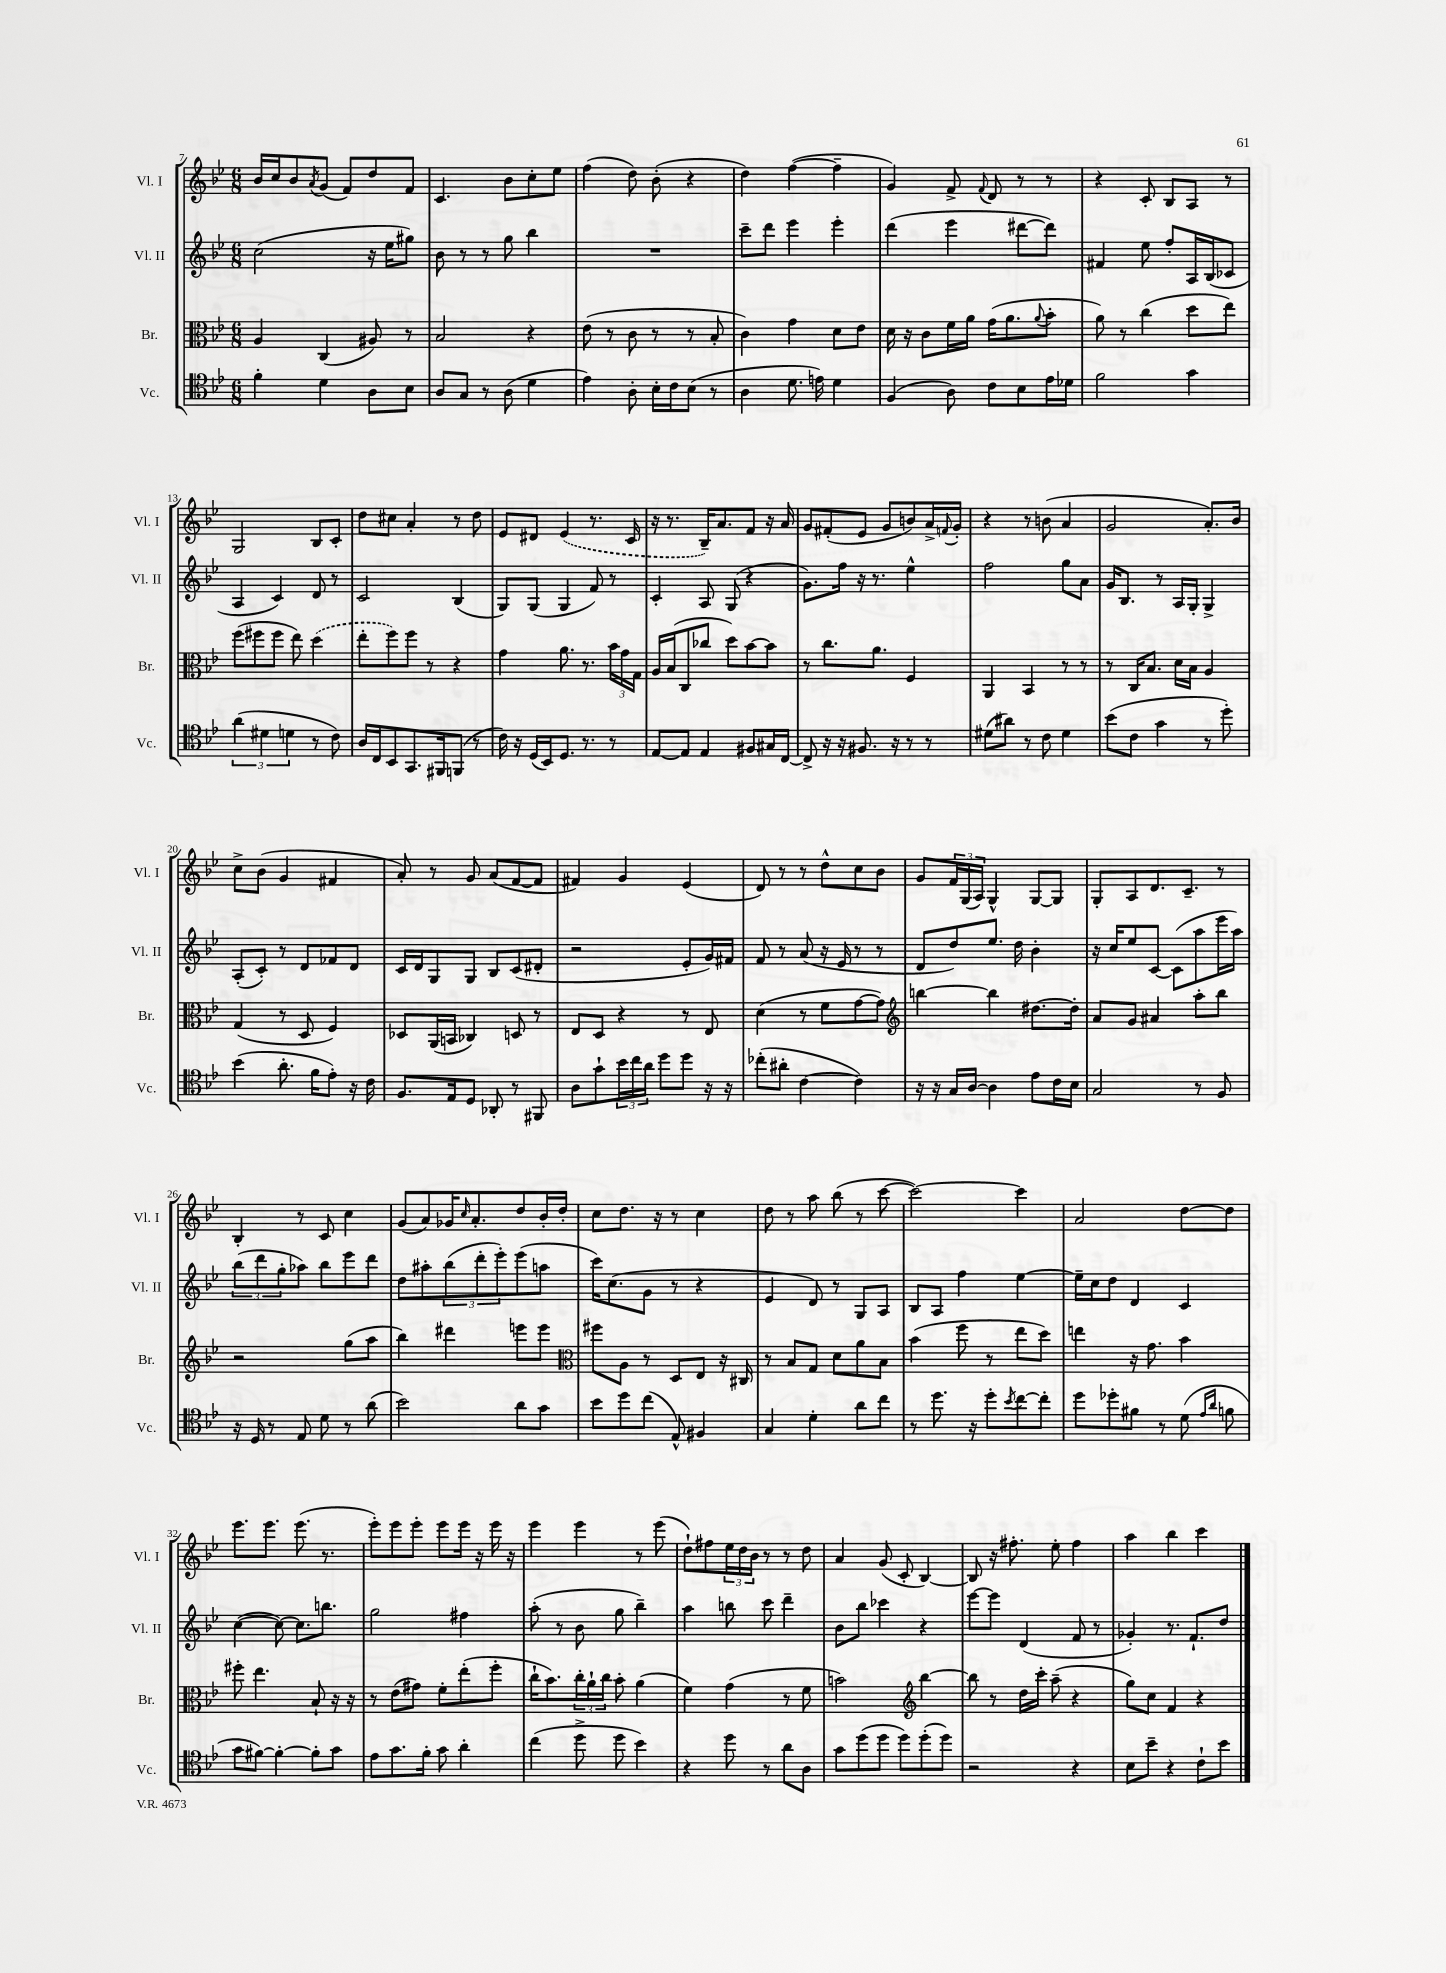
<<
\new StaffGroup <<
\new Staff = "s0" \with { instrumentName = "Vl. I" shortInstrumentName = "Vl. I" } {
    \clef treble \key bes \major \numericTimeSignature \time 6/8
    bes'16 c''16 bes'8 \acciaccatura { a'8 } g'8( f'8) d''8 f'8 |
    c'4. bes'8 c''8-. ees''8 |
    f''4( d''8) bes'8-.( r4 |
    d''4) f''4~( f''4-- |
    g'4) f'8-> \appoggiatura { f'8 } d'8 r8 r8 |
    r4 c'8-. bes8 a8 r8 |
    g2 bes8 c'8-. |
    d''8 cis''8 a'4-. r8 d''8 |
    ees'8 dis'8 \once \slurDashed ees'4( r8. c'16 |
    r16 r8. bes16--) a'8. f'8 r16 a'16 |
    g'8 fis'8-.( ees'8 g'8 b'8) a'16-> \appoggiatura { f'8 } g'16-. |
    r4 r8 b'8( a'4 |
    g'2 a'8.-.) bes'16 |
    c''8-> bes'8( g'4 fis'4 |
    a'8-.) r8 g'8 a'8( f'8~ f'8 |
    fis'4) g'4 ees'4( |
    d'8) r8 r8 d''8-^ c''8 bes'8 |
    g'8 \tuplet 3/2 { f'16 g16( a16) } g4-^ g8~ g8 |
    g8-. a8 d'8. c'8.-- r8 |
    bes4-. r8 c'8 c''4 |
    g'8( a'8) ges'16 \grace { c''16 } a'8.-. d''8 bes'16-. d''16-. |
    c''8 d''8. r16 r8 c''4 |
    d''8 r8 a''8 bes''8( r8 c'''8~ |
    c'''2~) c'''4 |
    a'2 d''8~ d''8 |
    ees'''8. ees'''8. ees'''8.( r8. |
    ees'''8-.) ees'''8 ees'''8-. ees'''8 ees'''16 r16 ees'''16 r16 |
    ees'''4 ees'''4 r8 ees'''8( |
    d''8-!) fis''8 \tuplet 3/2 { ees''16 d''16 bes'16 } r8 r8 d''8 |
    a'4 g'8( c'8-. bes4~) |
    bes8 r16 fis''8.-. ees''8-. fis''4 |
    a''4 bes''4 c'''4 \bar "|." |
}
\new Staff = "s1" \with { instrumentName = "Vl. II" shortInstrumentName = "Vl. II" } {
    \clef treble \key bes \major \numericTimeSignature \time 6/8
    c''2( r16 ees''16 gis''8) |
    bes'8 r8 r8 g''8 bes''4 |
    R2. |
    c'''8-- d'''8 ees'''4 ees'''4-. |
    d'''4( ees'''4 dis'''8~ dis'''8) |
    fis'4 ees''8 f''8-. a16 bes16( ces'8 |
    a4 c'4) d'8 r8 |
    c'2 bes4( |
    g8) g8( g4 f'8) r8 |
    c'4-. a8 g8( r4 |
    g'8.) f''16 r16 r8. ees''4-^ |
    f''2 g''8 a'8 |
    g'16 bes8. r8 a16 g16-. g4-> |
    a8-.( c'8-.) r8 d'8 fes'8 d'8 |
    c'16 d'16 g8 g8 bes8 c'8( dis'8-. |
    r2 ees'8-. g'16) fis'16 |
    f'8 r8 a'8( r16 ees'16 r8 r8 |
    d'8 d''8) ees''8. d''16 bes'4-. |
    r16 c''16 ees''8 c'8~ c'8( a''8 ees'''16 a''16) |
    \tuplet 3/2 { bes''8( d'''8 g''8-. } aes''8) bes''8 ees'''8 d'''8 |
    d''8 ais''8-. \tuplet 3/2 { bes''8( d'''8-. ees'''8-.) } ees'''8( a''8 |
    c'''16) c''8.( g'8 r8 r4 |
    ees'4 d'8) r8 g8 a8 |
    bes8 a8 f''4 ees''4~ |
    ees''16-- c''16 d''8 d'4 c'4 |
    c''4~( c''8~) c''8. b''8. |
    g''2 fis''4 |
    a''8-.( r8 bes'8 g''8 bes''4--) |
    a''4 b''8 c'''8 d'''4-- |
    bes'8 bes''8 ces'''4 r4 |
    ees'''8~ ees'''8 d'4( f'8 r8 |
    ges'4-.) r8. f'8.-! d''8 \bar "|." |
}
\new Staff = "s2" \with { instrumentName = "Br." shortInstrumentName = "Br." } {
    \clef alto \key bes \major \numericTimeSignature \time 6/8
    a4 c4( ais8) r8 |
    bes2 r4 |
    ees'8( r8 c'8 r8 r8 bes8-. |
    c'4) g'4 d'8 ees'8 |
    d'16 r16 c'8 f'16 a'16 g'16( a'8. \appoggiatura { a'8 } bes'8-. |
    a'8) r8 c''4( d''8 ees''8) |
    f''8( fis''8 fis''8 ees''8) \once \slurDashed d''4( |
    ees''8-. f''8) f''8 r8 r4 |
    g'4 a'8. r8. \tuplet 3/2 { bes'16 g'16 g16 } |
    a16 bes16( c8 ces''8 d''8) bes'8~ bes'8 |
    r8 c''8. a'8. f4 |
    a,4 bes,4 r8 r8 |
    r8 c16 bes8. d'16 bes16 a4 |
    g4( r8 d8 f4) |
    des8 a,16( b,16 ces4) d8 r8 |
    ees8 d8 r4 r8 ees8 |
    d'4( r8 f'8 g'8~ g'8) |
    \clef treble b''4~ b''4 dis''8.~ dis''16-. |
    a'8 g'8 ais'4 a''8-. bes''8 |
    r2 g''8( a''8 |
    bes''4) dis'''4 e'''8 e'''8 |
    \clef alto fis''8 a8 r8 d8 ees8 r16 cis16 |
    r8 bes8 g8 d'8 a'8 bes8 |
    bes'4( f''8 r8 ees''8 d''8) |
    e''4 r16 g'8. bes'4 |
    fis''8-. ees''4. bes8-! r16 r16 |
    r8 ees'8( gis'8) f'8-. ees''8-.( f''8-. |
    c''16-! bes'8.) \tuplet 3/2 { c''16-. a'16-! c''16 } bes'8-. a'4( |
    f'4) g'4( r8 f'8 |
    b'2) \clef treble bes''4~ |
    bes''8 r8 d''16 c'''16-. a''8--( r4 |
    g''8) c''8 f'4 r4 \bar "|." |
}
\new Staff = "s3" \with { instrumentName = "Vc." shortInstrumentName = "Vc." } {
    \clef tenor \key bes \major \numericTimeSignature \time 6/8
    f'4-. d'4 a8 bes8 |
    a8 g8 r8 a8( d'4 |
    ees'4) a8-. bes16-. c'16 bes8( r8 |
    a4 d'8. e'16) d'4 |
    f4( a8) c'8 bes8 ees'16 des'16 |
    f'2 g'4 |
    \tuplet 3/2 { a'4( dis'4 d'4 } r8 c'8) |
    a16 c16 bes,8 g,8. fis,16 f,8( r8 |
    c'16) r16 d16( bes,16) d8. r8. r8 |
    ees8~ ees8 ees4 fis8 gis16 c16~ |
    c8-> r16 r16 fis8. r16 r8 r8 |
    dis'8( ais'8) r8 c'8 dis'4 |
    bes'8( c'8 g'4 r8 d''8-.) |
    bes'4( a'8.-. f'16 ees'8-.) r16 c'16 |
    f8. ees16 d8 aes,8-. r8 fis,8 |
    a8 g'8-! \tuplet 3/2 { bes'16 c''16 a'16 } d''8 d''8 r16 r16 |
    ces''8-.( ais'8-. c'4~ c'4) |
    r16 r16 g16 a16~ a4 ees'8 c'16 bes16 |
    g2 r8 f8 |
    r16 d16 r8 ees8 d'8 r8 a'8( |
    bes'2) a'8 g'8 |
    bes'8 d''8 c''8( ees8-^) fis4 |
    g4 d'4-. a'8 c''8 |
    r8 d''8. r16 d''8-. \acciaccatura { bes'8 } c''8~ c''8-. |
    d''8 des''8-. fis'8 r8 d'8( \grace { ees'16 a'16 } f'8 |
    g'8 fis'8~) fis'4~-. fis'8-. g'8 |
    ees'8 g'8. f'16-. g'8 a'4-. |
    c''4( d''8-> d''8 bes'4) |
    r4 d''8 r8 a'8 a8 |
    g'8 d''8( d''8 d''8) d''8-.( d''8) |
    r2 r4 |
    bes8 bes'8-- r4 c'8-! bes'8 \bar "|." |
}
>>
>>
\layout { \context { \Score currentBarNumber = #7 } }
